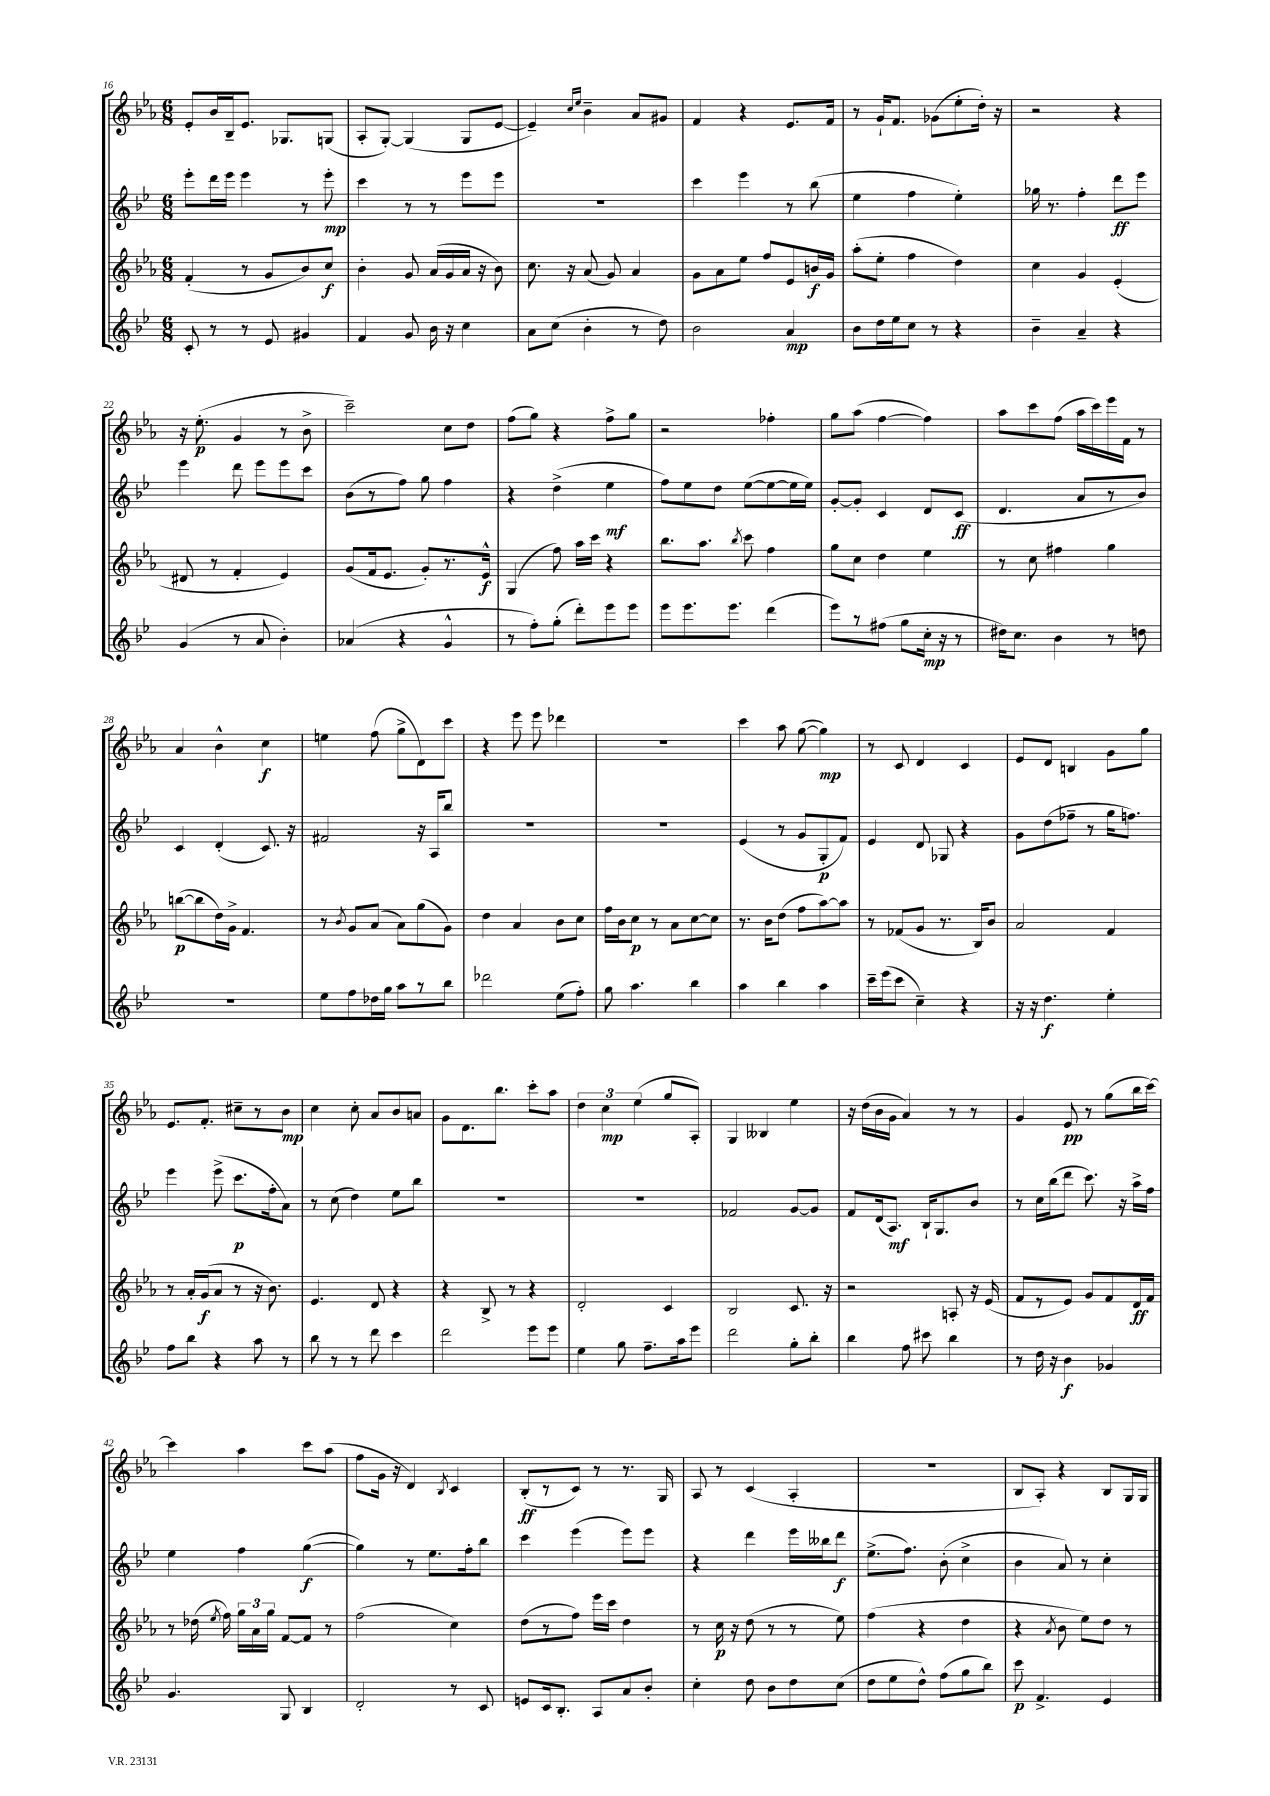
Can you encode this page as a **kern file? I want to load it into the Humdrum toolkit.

**kern	**kern	**kern	**kern
*staff4	*staff3	*staff2	*staff1
*clefG2	*clefG2	*clefG2	*clefG2
*k[b-e-]	*k[b-e-a-]	*k[b-e-]	*k[b-e-a-]
*M6/8	*M6/8	*M6/8	*M6/8
8c'/	(4f'/	8eee-'\L	8e-'/L
8r	.	16ddd\L	16b-/L
.	.	16eee-\JJ	16B-~/J
8r	8r	4eee-\	8.e-/J
8e-/	8g/L	.	.
.	.	.	8.G-/L
4g#/	8b-/)	8r	.
.	8cc/J	8eee-'\	(8G/J
=	=	=	=
4f/	4b-'\	4ccc\	8A-'/L
.	.	.	[8G'/J)
8g/	8g/	8r	(4G/]
16b-\	(16a-/LL	8r	.
16r	16g/	.	.
4cc\	16a-/JJ	8eee-\L	8G/L
.	16r	.	.
.	8b-\)	8eee-\J	[8e-/J
=	=	=	=
8a\L	8.cc\	2.r	4e-~/])
(8cc\J	.	.	.
.	16r	.	.
.	.	.	16qqcc/LL
.	.	.	16qqee-/JJ
4b-'\	(8a-/	.	4b-~\
.	8g/)	.	.
8r	4a-/	.	8a-/L
8dd\)	.	.	8g#/J
=	=	=	=
2b-\	8g\L	4ccc\	4f/
.	8a-\	.	.
.	8ee-\J	4eee-\	4r
.	8ff/L	.	.
4a/	8e-/	8r	8.e-/L
.	16b/L	(8bb-\	.
.	16g/JJ	.	16f/Jk
=	=	=	=
8b-\L	(8aa-'\L	4ee-\	8r
16dd\L	8ee-'\J	.	16g`/LK
16ee-\J	.	.	8.f/J
8cc\J	4ff\	4ff\	.
8r	.	.	(8g-\L
4r	4dd\)	4ee-'\)	8ee-'\
.	.	.	16dd'\Jk)
.	.	.	16r
=	=	=	=
4b-~\	4cc\	16gg-\	2r
.	.	8.r	.
4a~/	4g/	4ff'\	.
4r	(4e-'/	8ddd\L	4r
.	.	8eee-\J	.
=	=	=	=
(4g/	8d#/	4eee-\	16r
.	.	.	(8.ee-'\
.	8r	.	.
8r	4f'/	8ddd\	4g/
8a/	.	8eee-\L	.
4b-'\)	4e-/)	8eee-\	8r
.	.	8ccc\J	8b-^\
=	=	=	=
(4a-/	(8g/L	(8b-\L	2ccc~\)
.	16f/k	8r	.
.	8.e-/J	.	.
4r	.	8ff\J)	.
.	8g'/L)	8gg\	.
4g^^/	8.r	4ff\	8cc\L
.	.	.	8dd\J
.	16e-^^/Jk	.	.
=	=	=	=
8r	(4G/	4r	(8ff\L
8ff'\L)	.	.	8gg\J)
(8gg'\J	8ff\)	(4dd^\	4r
8ddd'\L)	16aa-\LL	.	.
.	16ccc\JJ	.	.
8eee-\	4r	4ee-\	8ff^\L
8eee-\J	.	.	8gg\J
=	=	=	=
8eee-\L	8.bb-\L	8ff\L)	2r
8.eee-\	.	8ee-\	.
.	8.aa-\J	.	.
.	.	8dd\J	.
8.eee-\J	.	.	.
.	8qbb-/	.	.
.	8ccc\	([8ee-\L	.
(4ddd\	4ff\	8ee-\_	4ff-'\
.	.	16ee-\]L	.
.	.	16ee-\JJ)	.
=	=	=	=
8eee-\L)	8gg\L	[8g'/L	8gg\L
8r	8cc\J	8g'/]J	(8aa-\J
(8ff#\J	4dd\	4c/	[4ff\
8gg\L	.	.	.
16cc'\Jk	4ee-\	8d/L	4ff\])
16r	.	.	.
8r	.	(8c/J	.
=	=	=	=
16dd#\LK)	8r	4.d/	8aa-\L
8.cc\J	.	.	.
.	8cc\	.	8ccc\
4b-\	4ff#\	.	(8ff\J
.	.	8a/L	16aa-\LL
.	.	.	16ccc\)
8r	4gg\	8r	16eee-\
.	.	.	16f\JJ
8dd\	.	8b-/J)	8r
=	=	=	=
2.r	([8bb\L	4c/	4a-/
.	8bb\]	.	.
.	16dd\L)	(4d'/	4b-^^\
.	16g^\JJ	.	.
.	4.f/	.	.
.	.	8.c/)	4cc\
.	.	16r	.
=	=	=	=
8ee-\L	8r	2f#/	4ee\
.	8qb-/	.	.
8ff\	8g/L	.	.
16dd-\L	(8a-/J	.	(8ff\
16gg\JJ	.	.	.
8aa\L	8a-\L)	.	8gg^\L
8r	(8gg\	16r	8d\)
.	.	16A/LK	.
8bb-\J	8g\J)	8bb-/J	8ccc\J
=	=	=	=
2ddd-\	4dd\	2.r	4r
.	4a-/	.	8eee-\
.	.	.	8eee-\
(8ee-\L	8b-\L	.	4ddd-\
8ff'\J)	8cc\J	.	.
=	=	=	=
8gg\	16ff\LL	2.r	2.r
.	16b-\J	.	.
4.aa\	8cc\J	.	.
.	8r	.	.
.	8a-\L	.	.
4bb-\	[8cc\	.	.
.	8cc\]J	.	.
=	=	=	=
4aa\	8.r	(4e-/	4ccc\
.	16b-\LK	.	.
4bb-\	(8dd\J	8r	8aa-\
.	8ff\L	8g/L	([8gg\
4aa\	[8aa-\)	8G'/	4gg\])
.	8aa-\]J	8f/J)	.
=	=	=	=
16ccc~\LL	8r	4e-/	8r
(16eee-\J	.	.	.
8ccc\J	(8f-/L	.	8c/
4cc~\)	8g/J	8d/	4d/
.	8.r	8G-/	.
4r	.	4r	4c/
.	16B-/LK)	.	.
.	8b-/J	.	.
=	=	=	=
16r	2a-/	8g\L	8e-/L
16r	.	.	.
4.dd\	.	(8dd\	8d/J
.	.	8ff-~\J	4B/
.	.	8r	.
4ee-'\	4f/	16gg\LK	8g\L
.	.	8.ff\J)	.
.	.	.	8gg\J
=	=	=	=
8ff\L	8r	4eee-\	8.e-/L
8bb-\J	16a-'/LL	.	.
.	(16g/J	.	8.f'/J
4r	8a-/J	(8eee-^\	.
.	8r	8.ccc\L	8cc#~\L
8aa\	16r	.	8r
.	8.b-\)	16ff'\k	.
8r	.	8a\J)	8b-\J
=	=	=	=
8bb-\	4.e-/	8r	4cc\
8r	.	(8cc\	.
8r	.	4dd\)	8cc'\
8ddd\	8d/	.	8a-/L
4ccc\	4r	8ee-\L	8b-/
.	.	8bb-\J	8a/J
=	=	=	=
2ddd\	4r	2.r	8g\L
.	.	.	8.d\
.	8B-^/	.	.
.	.	.	8.bb-\J
.	8r	.	.
8eee-\L	4r	.	8ccc'\L
8eee-\J	.	.	8aa-\J
=	=	=	=
4ee-\	2d'/	2.r	6dd\
.	.	.	6cc\
8gg\	.	.	.
.	.	.	(6ee-\
8.ff~\L	.	.	.
.	4c/	.	8gg/L
16aa\k	.	.	.
8eee-\J	.	.	8A-'/J)
=	=	=	=
2ddd\	2B-/	2f-/	4G/
.	.	.	4B--/
8gg'\L	8.c/	[8g/L	4ee-\
8bb-'\J	.	8g/]J	.
.	16r	.	.
=	=	=	=
4bb-\	2r	8f/L	16r
.	.	.	(16dd\LL
.	.	(16d/k	16b-\
.	.	8.A/J)	16g\JJ
8ff\	.	.	4a-/)
8ccc#\	.	16B-`/LK	.
.	.	8.G/	.
4bb-\	8A'/	.	8r
.	16r	8b-/J	8r
.	(16e-/	.	.
=	=	=	=
8r	8f/L	8r	4g/
16dd\	8r	16cc\LL	.
16r	.	(16bb-\J	.
4b-\	8e-/J)	8ddd\J	8e-/
.	8g/L	8.ccc\)	8r
4g-/	8f/	.	(8gg\L
.	.	16r	.
.	16d/L	16aa^\LL	16bb-\L
.	16f/JJ	16ff\JJ	[16ccc\JJ)
=	=	=	=
4.g/	8r	4ee-\	4ccc\]
.	(16dd-\	.	.
.	8qee-/	.	.
.	16ff\)	.	.
.	24gg\LL	4ff\	4aa-\
.	24a-\	.	.
.	24gg\JJ	.	.
8G/	[8f/L	.	.
4B-/	8f/]J	([4gg\	8ccc\L
.	8r	.	(8aa-\J
=	=	=	=
2d'/	(2ff\	4gg\])	8ff\L
.	.	.	16g\Jk
.	.	.	16r
.	.	8r	4d/)
.	.	8.ee-\L	.
.	.	.	8qB-/
8r	4cc\)	.	4c/
.	.	16ff'\k	.
8c/	.	8bb-\J	.
=	=	=	=
8e/L	(8dd\L	4ccc\	(8B-'/L
16c/k	8r	.	8r
8.B-'/J	.	.	.
.	8ff\J)	(4eee-\	8c/J)
8A/L	16eee-\LL	.	8r
.	16ccc\JJ	.	.
8a/	4dd\	8eee-\L)	8.r
8b-'/J	.	8eee-\J	.
.	.	.	16G/
=	=	=	=
4cc'\	8r	4r	8A-/
.	16cc\	.	8r
.	16r	.	.
8dd\	(8dd\	4ddd\	(4c/
8b-\L	8r	.	.
8dd\	8r	16eee-\LL	4A-'/
.	.	16bb--\J	.
(8cc\J	8ee-\)	8ddd\J	.
=	=	=	=
8dd\L	(4ff\	(8.ee-^\L	2.r
8ee-\	.	.	.
.	.	8.ff\J)	.
8dd^^\J)	4r	.	.
(8ff\L	.	(8b-'\	.
8gg\	4dd\	4cc^\	.
8bb-\J)	.	.	.
=	=	=	=
8ccc\	4r	4b-\	8B-/L
4.f^/	.	.	8A-'/J)
.	8qa-/	.	.
.	8b-\	8a/)	4r
.	8ee-\L)	8r	.
4e-/	8dd\J	4cc'\	8B-/L
.	8r	.	16G/L
.	.	.	16G/JJ
==	==	==	==
*-	*-	*-	*-
